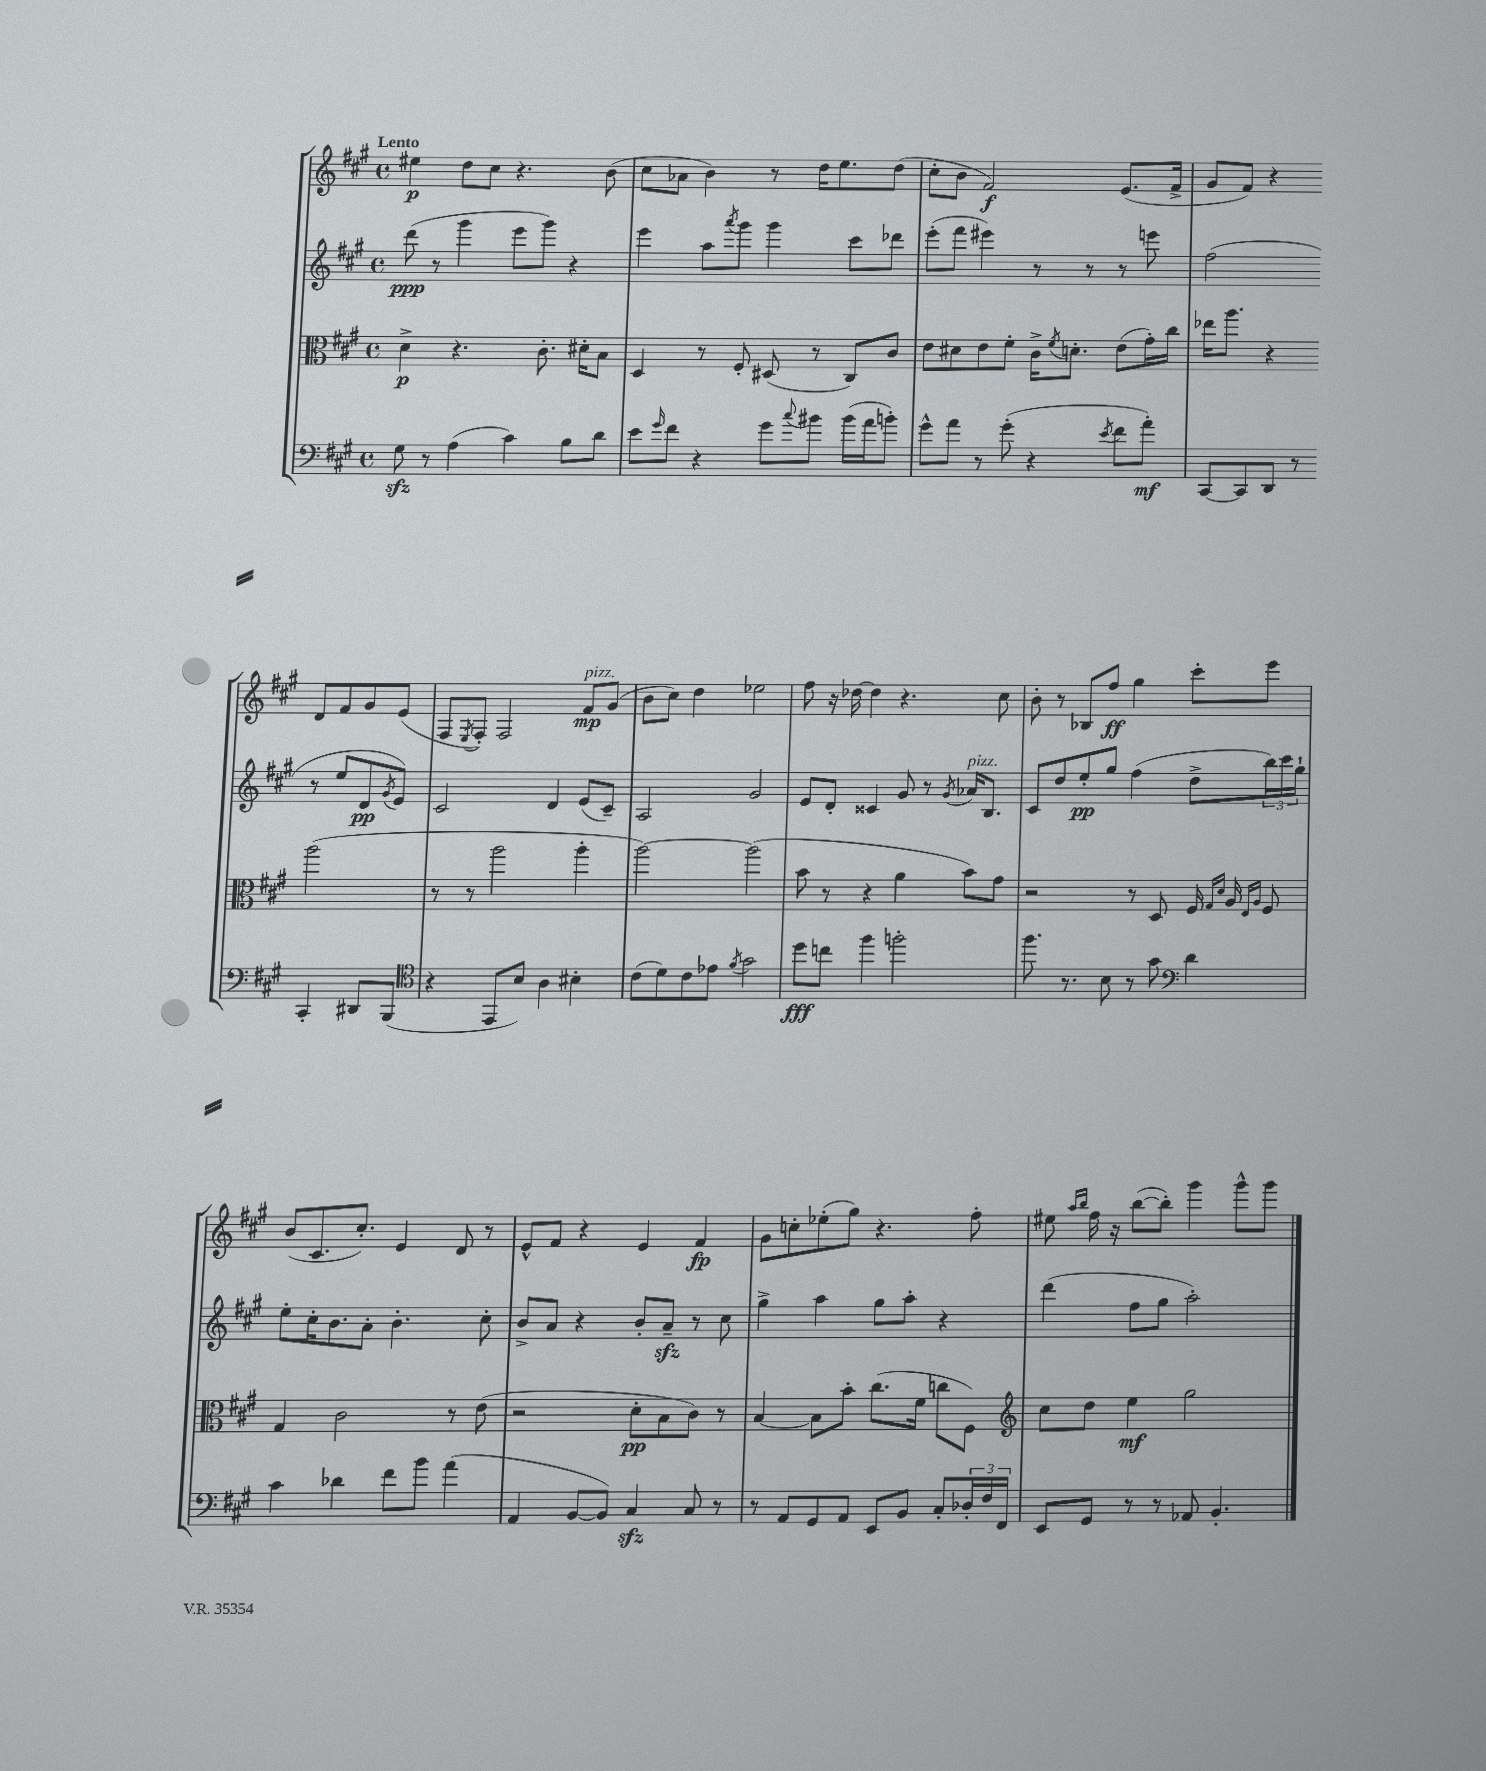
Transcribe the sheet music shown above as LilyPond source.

<<
\new StaffGroup <<
\new Staff = "s0" {
    \clef treble \key a \major \defaultTimeSignature \time 4/4 \tempo "Lento"
    eis''4\p d''8 cis''8 r4. b'8( |
    cis''8 aes'8 b'4) r8 d''16 e''8. d''8( |
    cis''8-. b'8 fis'2\f) e'8.( fis'16-> |
    gis'8 fis'8) r4 d'8 fis'8 gis'8 e'8( |
    fis8 \acciaccatura { e8 } fis8-.) fis2 fis'8\mp^\markup { \italic "pizz." } gis'8( |
    b'8 cis''8) d''4 ees''2 |
    fis''8 r16 des''16~ des''4 r4. cis''8 |
    b'8-. r8 bes8 fis''8\ff gis''4 cis'''8-. e'''8 |
    b'8( cis'8. cis''8.-.) e'4 d'8 r8 |
    e'8-^ fis'8 r4 e'4 fis'4\fp |
    gis'8 c''8-. ees''8-.( gis''8) r4. fis''8-. |
    eis''8 \grace { a''16 b''16 } fis''16 r16 b''8~( b''8-.) gis'''4 gis'''8-^ gis'''8 \bar "|." |
}
\new Staff = "s1" {
    \clef treble \key a \major \defaultTimeSignature \time 4/4
    d'''8\ppp( r8 gis'''4 e'''8 gis'''8) r4 |
    e'''4 a''8 \acciaccatura { a'''8 } gis'''8 gis'''4 cis'''8 des'''8 |
    e'''8-.( fis'''8 eis'''4) r8 r8 r8 e'''8 |
    fis''2( r8 e''8 d'8\pp \acciaccatura { gis'8 } e'8) |
    cis'2 d'4 e'8( cis'8--) |
    a2 gis'2 |
    e'8 d'8-. cisis'4 gis'8 r8 \acciaccatura { gis'8 } aes'16^\markup { \italic "pizz." } b8. |
    cis'8 d''8 e''8-.\pp gis''8 fis''4( d''8-> \tuplet 3/2 { b''16) cis'''16 gis''16-! } |
    e''8-. cis''16-. b'8. a'8-. b'4.-. cis''8-. |
    b'8-> a'8 r4 b'8-. a'8--\sfz r8 cis''8 |
    gis''4-> a''4 gis''8 a''8-. r4 |
    d'''4( fis''8 gis''8 a''2-.) \bar "|." |
}
\new Staff = "s2" {
    \clef alto \key a \major \defaultTimeSignature \time 4/4
    d'4->\p r4. cis'8.-. dis'16-. b8 |
    d4 r8 fis8-. dis8( r8 cis8) cis'8 |
    e'8 dis'8 e'8 fis'8-. cis'16-> \acciaccatura { fis'8 } d'8.-. e'8( gis'16-.) cis''16 |
    ees''16 a''8. r4 a''2( |
    r8 r8 a''2 a''4-. |
    a''2~) a''2( |
    b'8 r8 r4 a'4 b'8) gis'8 |
    r2 r8 d8 fis16 \grace { gis16 d'16 } a16 \grace { e16 a16 } fis8 |
    gis4 cis'2 r8 e'8( |
    r2 d'8-.\pp b8 cis'8) r8 |
    b4~ b8 b'8-. cis''8.( fis'16 c''8 fis8) |
    \clef treble cis''8 d''8 e''4\mf gis''2 \bar "|." |
}
\new Staff = "s3" {
    \clef bass \key a \major \defaultTimeSignature \time 4/4
    gis8\sfz r8 a4( cis'4) b8 d'8 |
    e'8 \grace { gis'16 } fis'8 r4 gis'8 \appoggiatura { cis''8 } bis'8 bis'16( a'16 b'8-.) |
    gis'8-^ a'8 r8 gis'8-.( r4 \acciaccatura { e'8 } fis'8 a'8-.\mf) |
    cis,8~ cis,8 d,8 r8 cis,4-. dis,8 b,,8( |
    \clef tenor r4 e,8 b8) a4 bis4-. |
    cis'8( d'8) cis'8 ees'8 \acciaccatura { fis'8 } gis'2 |
    d''8\fff c''8 fis''4 f''2-. |
    fis''8. r8. b8 r8 gis'8 \clef bass d'4 |
    cis'4 des'4 fis'8 b'8 a'4( |
    a,4 b,8~ b,8) cis4\sfz cis8 r8 |
    r8 a,8 gis,8 a,8 e,8 b,8 cis8-. \tuplet 3/2 { des16-. fis16 fis,16 } |
    e,8 gis,8 r8 r8 aes,8 b,4.-. \bar "|." |
}
>>
>>
\layout { \context { \Score \remove "Bar_number_engraver" } }
